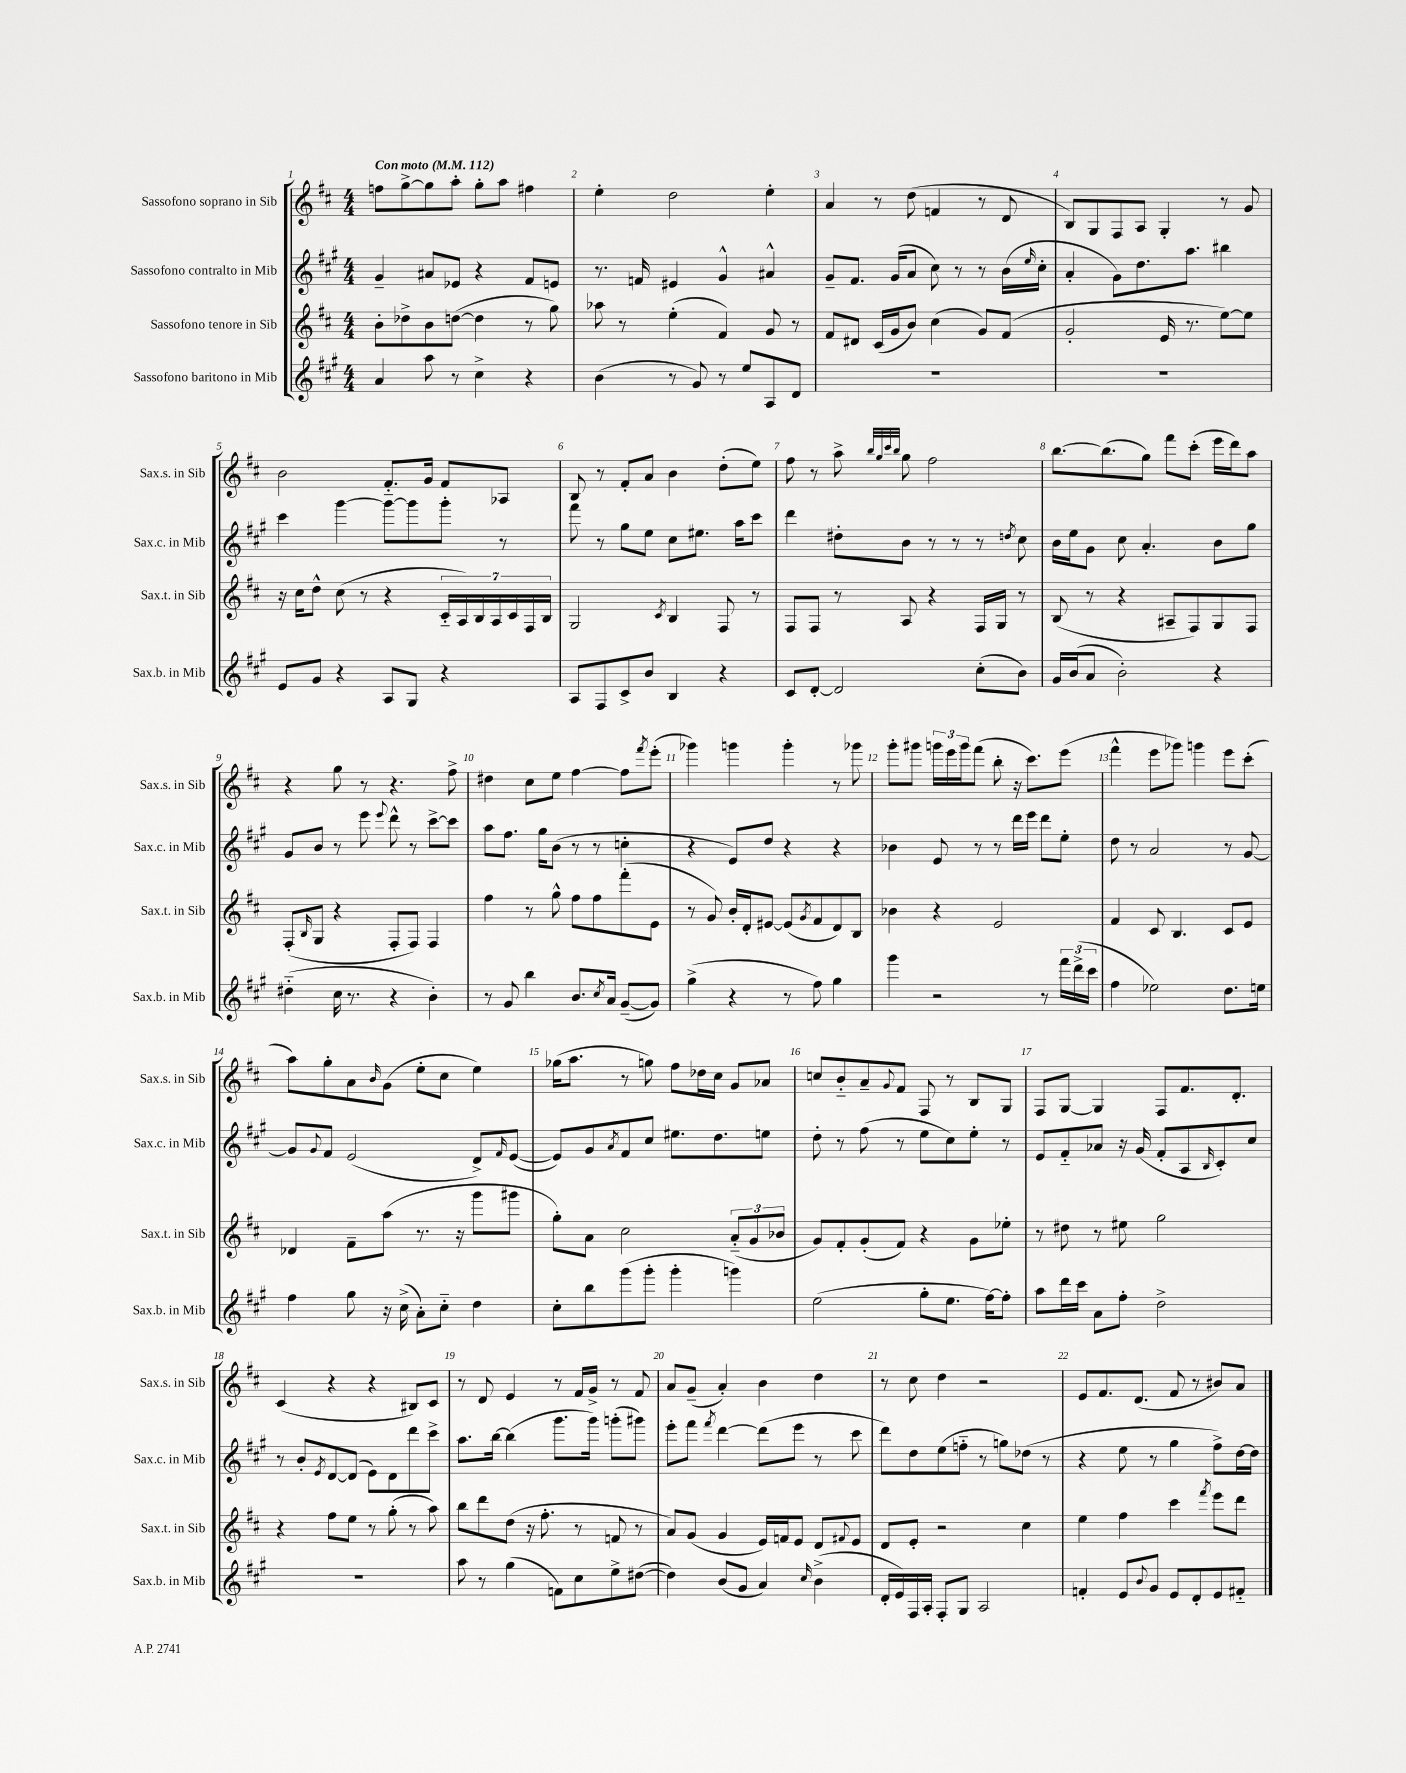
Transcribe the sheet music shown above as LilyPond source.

<<
\new StaffGroup <<
\new Staff = "s0" \with { instrumentName = "Sassofono soprano in Sib" shortInstrumentName = "Sax.s. in Sib" } {
    \clef treble \key d \major \numericTimeSignature \time 4/4 \tempo "Con moto" 4 = 112
    f''8 g''8~-> g''8 a''8-. g''8-. a''8 fis''4 |
    e''4-. d''2 e''4-. |
    a'4 r8 d''8( f'4 r8 d'8 |
    b8) g8 fis8 a8 g4-. r8 g'8 |
    b'2 fis'8.-_ g'16 fis'8 aes8 |
    b8 r8 fis'8-. a'8 b'4 d''8-.( e''8) |
    fis''8 r8 a''8-> \grace { b''32 g''32 cis'''32 b''32 } g''8 fis''2 |
    b''8.~ b''8.( g''8) fis'''8 cis'''8-.( e'''16 d'''16) a''8 |
    r4 g''8 r8 r4. fis''8-> |
    dis''4 cis''8 e''8 fis''4~ fis''8 \acciaccatura { fis'''8 } e'''8-.( |
    ges'''4) g'''4 g'''4-. r8 ges'''8 |
    g'''8-. gis'''8 \tuplet 3/2 { g'''16 e'''16 g'''16 } fis'''8( b''8-. r16 cis'''8.) e'''8( |
    fis'''4-^ e'''8 ges'''8) g'''4 e'''8 cis'''8-.( |
    a''8) g''8-. a'8 \grace { b'16 } g'8( e''8-. cis''8 e''4) |
    ges''16( a''8. r8 g''8) fis''8 des''16 cis''16 g'8 aes'8 |
    c''8 b'8-_ a'8-- \appoggiatura { g'8 } fis'8 fis8 r8 b8 g8 |
    fis8 g8~ g4 fis8 fis'8. d'8.-. |
    cis'4( r4 r4 bis8) cis'8 |
    r8 d'8 e'4 r8 fis'16 g'16-> r8 fis'8 |
    a'8 g'8--( a'4-.) b'4 d''4 |
    r8 cis''8 d''4 r2 |
    e'8 fis'8. d'8.( fis'8 r8 bis'8) a'8 \bar "|." |
}
\new Staff = "s1" \with { instrumentName = "Sassofono contralto in Mib" shortInstrumentName = "Sax.c. in Mib" } {
    \clef treble \key a \major \numericTimeSignature \time 4/4
    gis'4-- ais'8 ees'8 r4 fis'8 e'8 |
    r8. f'16 eis'4 gis'4-^ ais'4-^ |
    gis'8-- fis'8. gis'16( a'8 cis''8) r8 r8 b'16( \grace { e''16 } cis''16-. |
    a'4-. gis'8) d''8. a''8. bis''4 |
    cis'''4 gis'''4~ gis'''8~ gis'''8 gis'''8-. r8 |
    fis'''8 r8 gis''8 e''8 cis''8 eis''8. a''16 cis'''8 |
    d'''4 dis''8-. b'8 r8 r8 r8 \acciaccatura { d''8 } cis''8 |
    b'16 e''16 gis'8 cis''8 a'4.-. b'8 gis''8 |
    gis'8 b'8 r8 e'''8 \appoggiatura { e'''8 } d'''8-^ r8 cis'''8~-> cis'''8 |
    a''8 fis''8. gis''16 b'8( r8 r8 c''4-. |
    r4 e'8) d''8 r4 r4 |
    bes'4 e'8 r8 r8 d'''16 e'''16 d'''8 e''8-. |
    d''8 r8 a'2 r8 gis'8~ |
    gis'8 \appoggiatura { gis'8 } fis'8 e'2( d'8->) \grace { fis'16 } e'8~( |
    e'8) gis'8 \acciaccatura { a'8 } fis'8 cis''8 eis''8. d''8. e''8 |
    d''8-. r8 fis''8( r8 e''8 cis''8) e''8-. r8 |
    e'8 fis'8-_ aes'8 r16 gis'16( fis'8-. a8 \grace { b16 } cis'8-.) cis''8 |
    r8 b'8-. \acciaccatura { e'8 } d'8~ d'8( e'8) d'8 d'''8 cis'''8-> |
    a''8. b''16~ b''4( gis'''8. gis'''16) g'''8-.( gis'''8) |
    e'''8-. fis'''8 \acciaccatura { fis'''8 } d'''4~ d'''8( e'''8 r8 cis'''8 |
    d'''8) d''8 e''8( f''8-_ r8 g''8) des''8( r8 |
    r4 e''8 r8 gis''4 fis''8->) d''16~ d''16 \bar "|." |
}
\new Staff = "s2" \with { instrumentName = "Sassofono tenore in Sib" shortInstrumentName = "Sax.t. in Sib" } {
    \clef treble \key d \major \numericTimeSignature \time 4/4
    b'8-. des''8-> b'8 d''8~( d''4 r8 g''8) |
    aes''8 r8 e''4-.( fis'4) g'8 r8 |
    fis'8 dis'8 cis'16( g'16 b'8) cis''4( g'8) fis'8( |
    g'2-. e'16 r8. e''8~) e''8 |
    r16 cis''16 d''8-^ cis''8( r8 r4 \tuplet 7/4 { cis'16-_ a16) b16 a16 cis'16 fis16 b16 } |
    g2 \acciaccatura { cis'8 } b4 fis8 r8 |
    fis8 fis8 r8 a8 r4 fis16 g16 r8 |
    b8( r8 r4 ais8-- fis8) g8 fis8 |
    fis8-.( \grace { b16 } g8 r4 fis8-. fis8) fis4 |
    fis''4 r8 g''8-^ fis''8 fis''8 fis'''8-.( e'8 |
    r8 g'8) b'16-. d'16-. eis'8~ eis'8( \acciaccatura { g'8 } fis'8 d'8) b8 |
    bes'4 r4 e'2 |
    fis'4 cis'8 b4. cis'8 e'8 |
    des'4 fis'8-- a''8( r8. r16 g'''8 gis'''8 |
    g''8-.) a'8 cis''2 \tuplet 3/2 { a'8-_( g'8 bes'8 } |
    g'8) fis'8-. g'8-.( fis'8) r4 g'8 ees''8-. |
    r8 dis''8 r8 eis''8 g''2 |
    r4 fis''8 e''8 r8 g''8-.( r8 a''8) |
    b''8 d'''8 d''8( r16 fis''8.-. r8 f'8 r8 |
    a'8) g'8( g'4 e'16) f'16 e'8 d'8 \appoggiatura { fis'8 } e'8 |
    d'8 e'8-. r2 cis''4 |
    e''4 fis''4 cis'''4 \acciaccatura { fis'''8 } e'''8 d'''8 \bar "|." |
}
\new Staff = "s3" \with { instrumentName = "Sassofono baritono in Mib" shortInstrumentName = "Sax.b. in Mib" } {
    \clef treble \key a \major \numericTimeSignature \time 4/4
    a'4 a''8 r8 cis''4-> r4 |
    b'4( r8 gis'8) r8 e''8 a8 d'8 |
    R1 |
    R1 |
    e'8 gis'8 r4 a8 gis8 r4 |
    a8 fis8 cis'8-> b'8 b4 r4 |
    cis'8 d'8~-. d'2 cis''8-.( b'8) |
    gis'16 b'16( a'8 b'2-.) r4 |
    dis''4-_( cis''16 r8. r4 b'4-.) |
    r8 gis'8 b''4 b'8. \acciaccatura { cis''8 } a'16 gis'8~--( gis'8) |
    gis''4->( r4 r8 fis''8) gis''4 |
    gis'''4 r2 r8 \tuplet 3/2 { fis'''16 d'''16->( cis'''16 } |
    fis''4 ees''2) d''8. e''16 |
    fis''4 gis''8 r16 cis''16->( a'8-.) cis''8-_ d''4 |
    cis''8-. b''8 gis'''8( gis'''8-. gis'''4-. g'''4) |
    e''2( gis''8-. e''8. fis''16~) fis''8-. |
    a''8 d'''16 cis'''16 a'8 fis''8-. d''2-> |
    R1 |
    a''8 r8 gis''4( f'8) cis''8 e''8-> dis''8~( |
    dis''4) b'8( gis'8 a'4) \grace { cis''16 } b'4->( |
    d'16-. e'16) fis16 a16-. fis8-. gis8 a2 |
    f'4-. e'8 \appoggiatura { b'8 } gis'8 e'8 d'8-. e'8 fis'8-_ \bar "|." |
}
>>
>>
\layout { \context { \Score \override BarNumber.break-visibility = ##(#f #t #t) barNumberVisibility = #all-bar-numbers-visible } }
